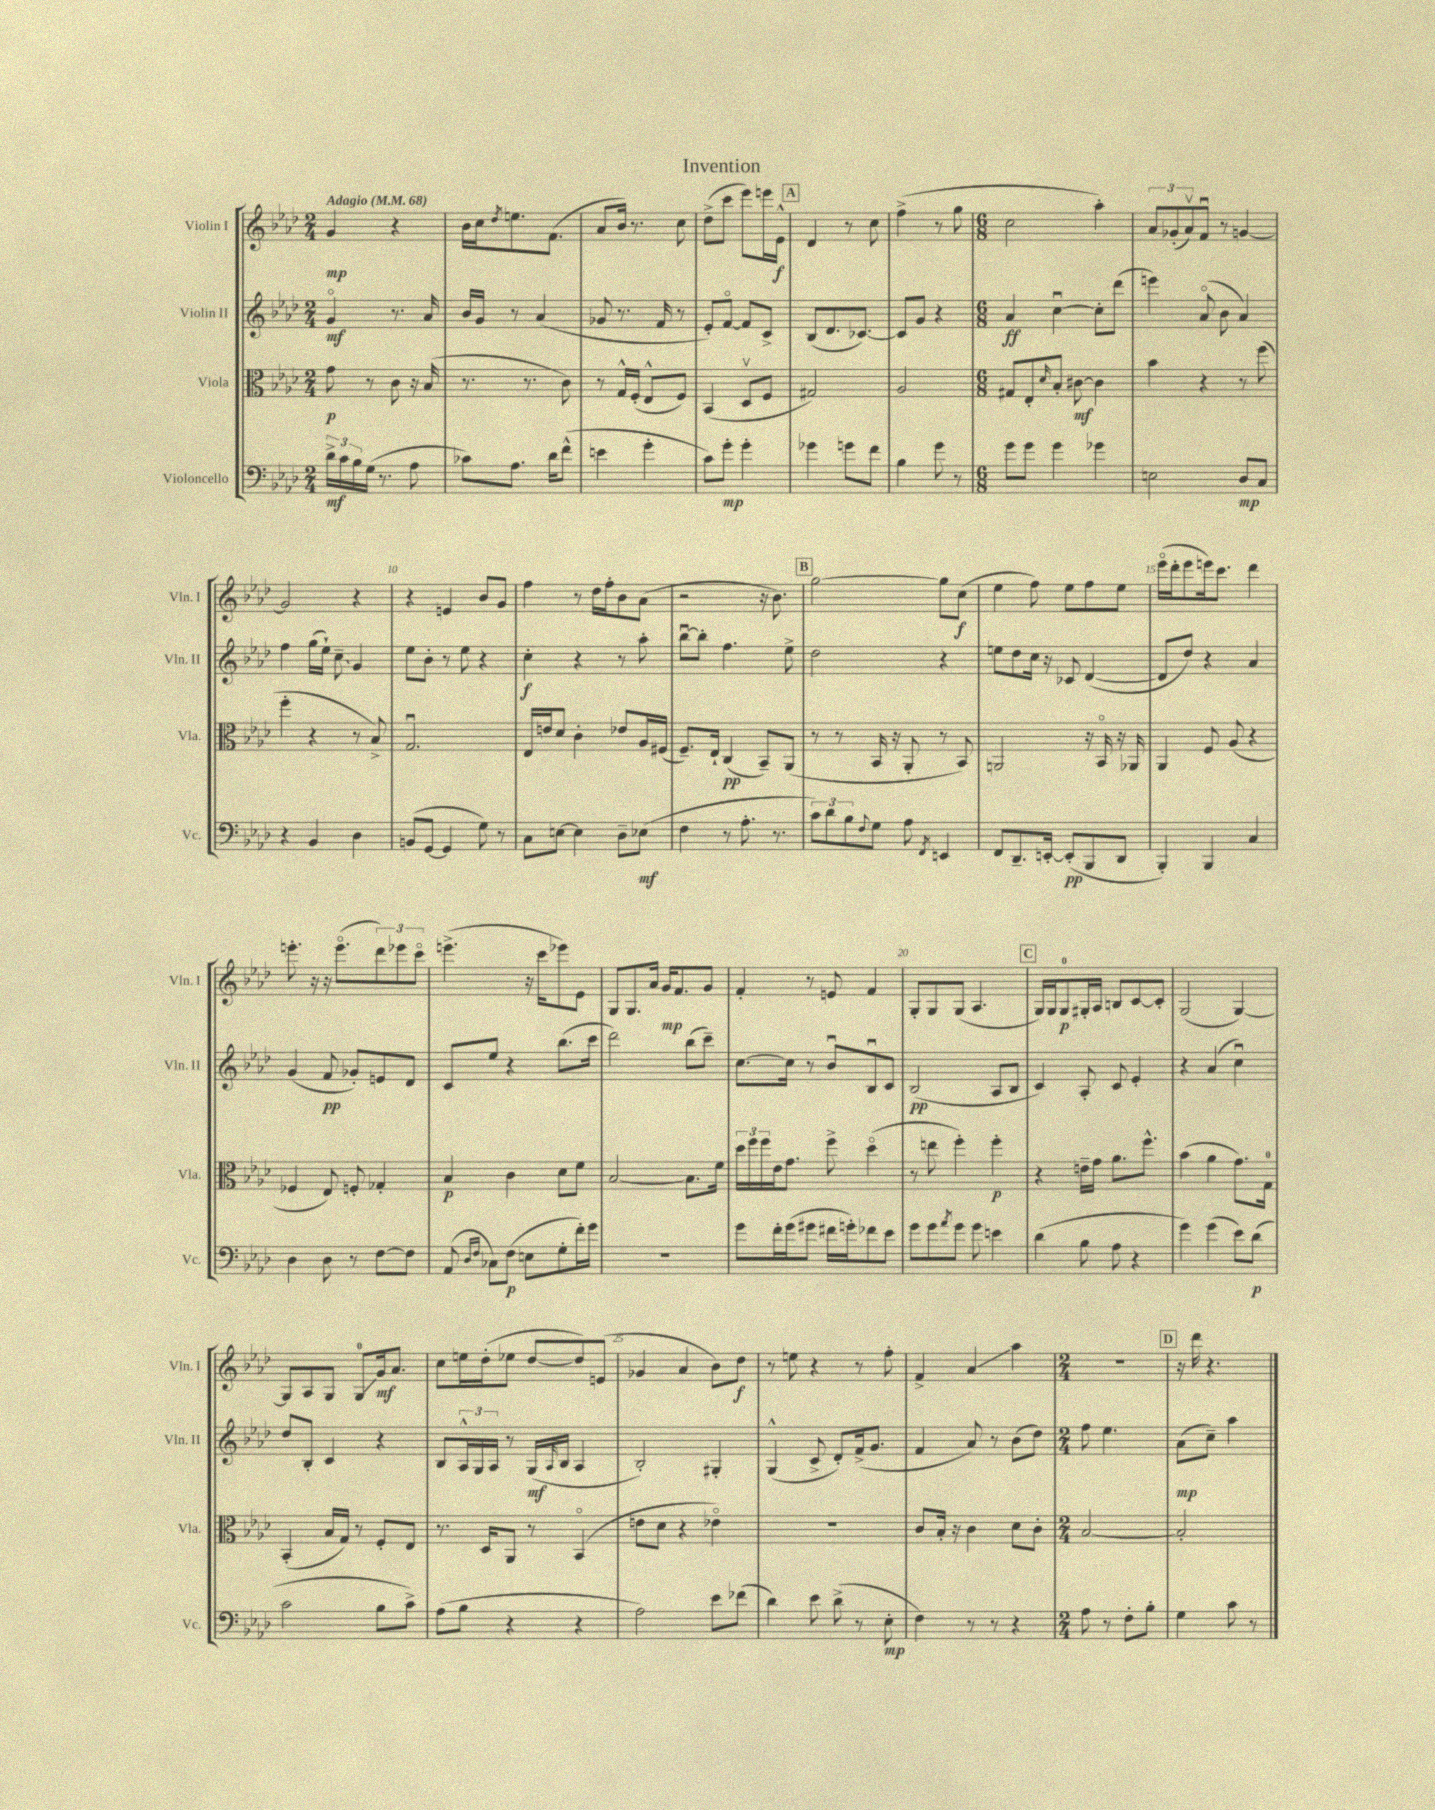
\header { title = "Invention" }
<<
\new StaffGroup <<
\new Staff = "s0" \with { instrumentName = "Violin I" shortInstrumentName = "Vln. I" } {
    \clef treble \key aes \major \numericTimeSignature \time 2/4 \tempo "Adagio" 4 = 68
    g'4\mp r4 |
    bes'16 c''16 \acciaccatura { des''8 } e''8. f'8.( |
    aes'8 bes'16) r8. c''8 |
    des''8->( c'''8 ees'''8) e'''16 ees'16-^\f |
    \mark \markup { \box "A" } des'4 r8 c''8 |
    f''4->( r8 g''8 |
    \numericTimeSignature \time 6/8 c''2 aes''4-.) |
    \tuplet 3/2 { aes'8 ges'8-.( aes'8\upbow) } f'8\downbow r8 g'4~ |
    g'2 r4 |
    r4 e'4 bes'8 g'8 |
    f''4 r8 des''16 f''16-. bes'8 aes'8( |
    r2 r16 bes'8.) |
    \mark \markup { \box "B" } g''2~ g''8 c''8\f( |
    ees''4 f''8) ees''8 f''8 ees''8 |
    ees'''16\flageolet( des'''16-. ees'''8 e'''16) c'''8. des'''4 |
    e'''8.-. r16 r16 e'''8.\flageolet( \tuplet 3/2 { des'''8) ees'''8 c'''8\flageolet } |
    e'''4.->( r16 c'''16 ees'''8) ees'8 |
    g8 g8. aes'16 g'16\mp f'8. g'8 |
    f'4-. r8 e'8 f'4 |
    g8-. g8 g8( aes4. |
    \mark \markup { \box "C" } g16) g16 g8-0\p gis16-. aes16 b8 c'8~ c'8-. |
    g2( g4~) |
    g8 aes8 g8 g8-0\glissando g'16\mf aes'8. |
    c''8 e''16 des''16-.( ees''8 des''8~ des''8) e'8( |
    ges'4 aes'4 bes'8) des''8\f |
    r8 e''8 r4 r8 f''8-. |
    f'4-> aes'4\glissando aes''4 |
    \numericTimeSignature \time 2/4 R2 |
    \mark \markup { \box "D" } r16 des'''16 r4. \bar "|." |
}
\new Staff = "s1" \with { instrumentName = "Violin II" shortInstrumentName = "Vln. II" } {
    \clef treble \key aes \major \numericTimeSignature \time 2/4
    g'4\flageolet\mf r8. aes'16 |
    bes'16 g'16 r8 aes'4( |
    ges'8 r8. f'16 r8 |
    ees'8-.) f'8~\flageolet f'8 c'8-> |
    \mark \markup { \box "A" } bes8( des'8. ces'8.~) |
    ces'8 g'8 r4 |
    \numericTimeSignature \time 6/8 aes'4\ff c''4~\downbow c''8-. des'''8( |
    e'''4) aes'8\flageolet( bes'8 aes'4) |
    f''4 g''16( ees''16-!) \once \override Glissando.style = #'zigzag c''8--\glissando g'4 |
    ees''8 bes'8-. r8 ees''8 r4 |
    c''4-.\f r4 r8 aes''8-. |
    bes''8~\downbow bes''8-. f''4. ees''8-> |
    \mark \markup { \box "B" } des''2 r4 |
    e''8 des''8 c''16 r16 ces'8 des'4~( |
    des'8 des''8) r4 aes'4 |
    g'4( f'8\pp ges'8-.) e'8 des'8 |
    c'8 ees''8 r4 bes''8.( c'''16 |
    des'''2) bes''8( c'''8--) |
    c''8.~ c''16 r8 bes'8\downbow bes8\downbow c'8 |
    bes2\pp( aes8 bes8 |
    \mark \markup { \box "C" } c'4) aes8-. c'8 ees'4-. |
    r4 aes'4( c''4\downbow) |
    des''8 bes8-. c'4 r4 |
    bes8 \tuplet 3/2 { aes16-^ g16 aes16 } r8 g16\mf( \grace { aes16 } bes16 aes4 |
    bes2-.) gis4-. |
    g4-^( c'8-> des'8-.) f'16->( g'8. |
    f'4 aes'8) r8 bes'8( des''8) |
    \numericTimeSignature \time 2/4 f''8 ees''4. |
    \mark \markup { \box "D" } aes'8\mp( c''8--) aes''4 \bar "|." |
}
\new Staff = "s2" \with { instrumentName = "Viola" shortInstrumentName = "Vla." } {
    \clef alto \key aes \major \numericTimeSignature \time 2/4
    g'8\p r8 c'8 r16 bes16( |
    r8. r8. c'8) |
    r8 g16-^ f16-.( ees8-^ f8) |
    bes,4( des8\upbow f8 |
    \mark \markup { \box "A" } gis2) |
    aes2 |
    \numericTimeSignature \time 6/8 gis8 ees8-. \grace { des'16 } bes8-. cis'8~\mf cis'4 |
    bes'4 r4 r8 f''8( |
    f''4-. r4 r8 bes8->) |
    g2.\downbow |
    ees16 e'16 des'8 c'4-. ees'8 aes16 fis16( |
    f8.--) ees16-! c4\pp( bes,8--) aes,8( |
    \mark \markup { \box "B" } r8 r8 bes,16 r16 aes,8-. r8 bes,8) |
    a,2 r16 bes,16\flageolet r16 aes,16 |
    aes,4 f8 aes8( r4 |
    fes4 ees8) f8-. ges4-. |
    bes4\p c'4 des'8 f'8 |
    bes2~ bes8. f'16 |
    \tuplet 3/2 { des''16 f''16 f''16 } ees'16 g'8. f''8-> des''4\flageolet( |
    r8 e''8 f''4-.) f''4-.\p |
    \mark \markup { \box "C" } r4 e'16-- g'16 aes'8. f''8.-^ |
    bes'4( aes'4 g'8.) g16-0 |
    bes,4-.( bes16 g16) r8 f8-. ees8 |
    r8. des16 aes,8 r8 bes,4\flageolet( |
    e'8 des'8 r4 ees'4\flageolet) |
    R2. |
    c'8 bes16-. r16 c'4 des'8 c'8-. |
    \numericTimeSignature \time 2/4 bes2~ |
    \mark \markup { \box "D" } bes2-. \bar "|." |
}
\new Staff = "s3" \with { instrumentName = "Violoncello" shortInstrumentName = "Vc." } {
    \clef bass \key aes \major \numericTimeSignature \time 2/4
    \tuplet 3/2 { des'16->\mf c'16 bes16 } g16( r8. aes8 |
    ces'8) aes8. des'16 f'8-^( |
    e'4 g'4-. |
    c'8) g'8-.\mp g'4-. |
    \mark \markup { \box "A" } ges'4 g'8 f'8 |
    bes4 g'8 r8 |
    \numericTimeSignature \time 6/8 g'8 g'8 g'4 ges'4 |
    e2 des8\mp c8 |
    r4 bes,4 des4 |
    b,8( g,8~ g,4 g8) r8 |
    c8 e8~ e4 des8-- ees8\mf( |
    f4 r8 aes8.-. r8. |
    \mark \markup { \box "B" } \tuplet 3/2 { c'8) des'8 bes8 } \appoggiatura { f8 } g8 aes8 \acciaccatura { f,8 } e,4 |
    f,8 des,8.-- e,16~-. e,8-.\pp( bes,,8 des,8 |
    bes,,4-.) bes,,4 c4 |
    des4 des8 r8 f8~ f8 |
    aes,8( \grace { des16 f16 } ces8) f8\p( e8 g8-. f'16-.) g'16 |
    R2. |
    g'8 f'16-. g'16( gis'8 fis'16 g'16-.) fes'8 ees'8 |
    g'8 g'8 \acciaccatura { aes'8 } g'8 g'8 e'4 |
    \mark \markup { \box "C" } des'4( bes8 aes8 r4 |
    g'4) g'4( ees'8) des'8\p( |
    c'2 bes8 c'8->) |
    aes8( bes8 r4 r4 |
    aes2) ees'8 fes'8( |
    des'4) ees'8 des'8->( r8 ees8-.\mp |
    f4) r8 r8 r4 |
    \numericTimeSignature \time 2/4 aes8 r8 f8-. bes8-. |
    \mark \markup { \box "D" } g4 c'8 r8 \bar "|." |
}
>>
>>
\layout { \context { \Score \override BarNumber.break-visibility = ##(#f #t #t) barNumberVisibility = #(every-nth-bar-number-visible 5) } }
